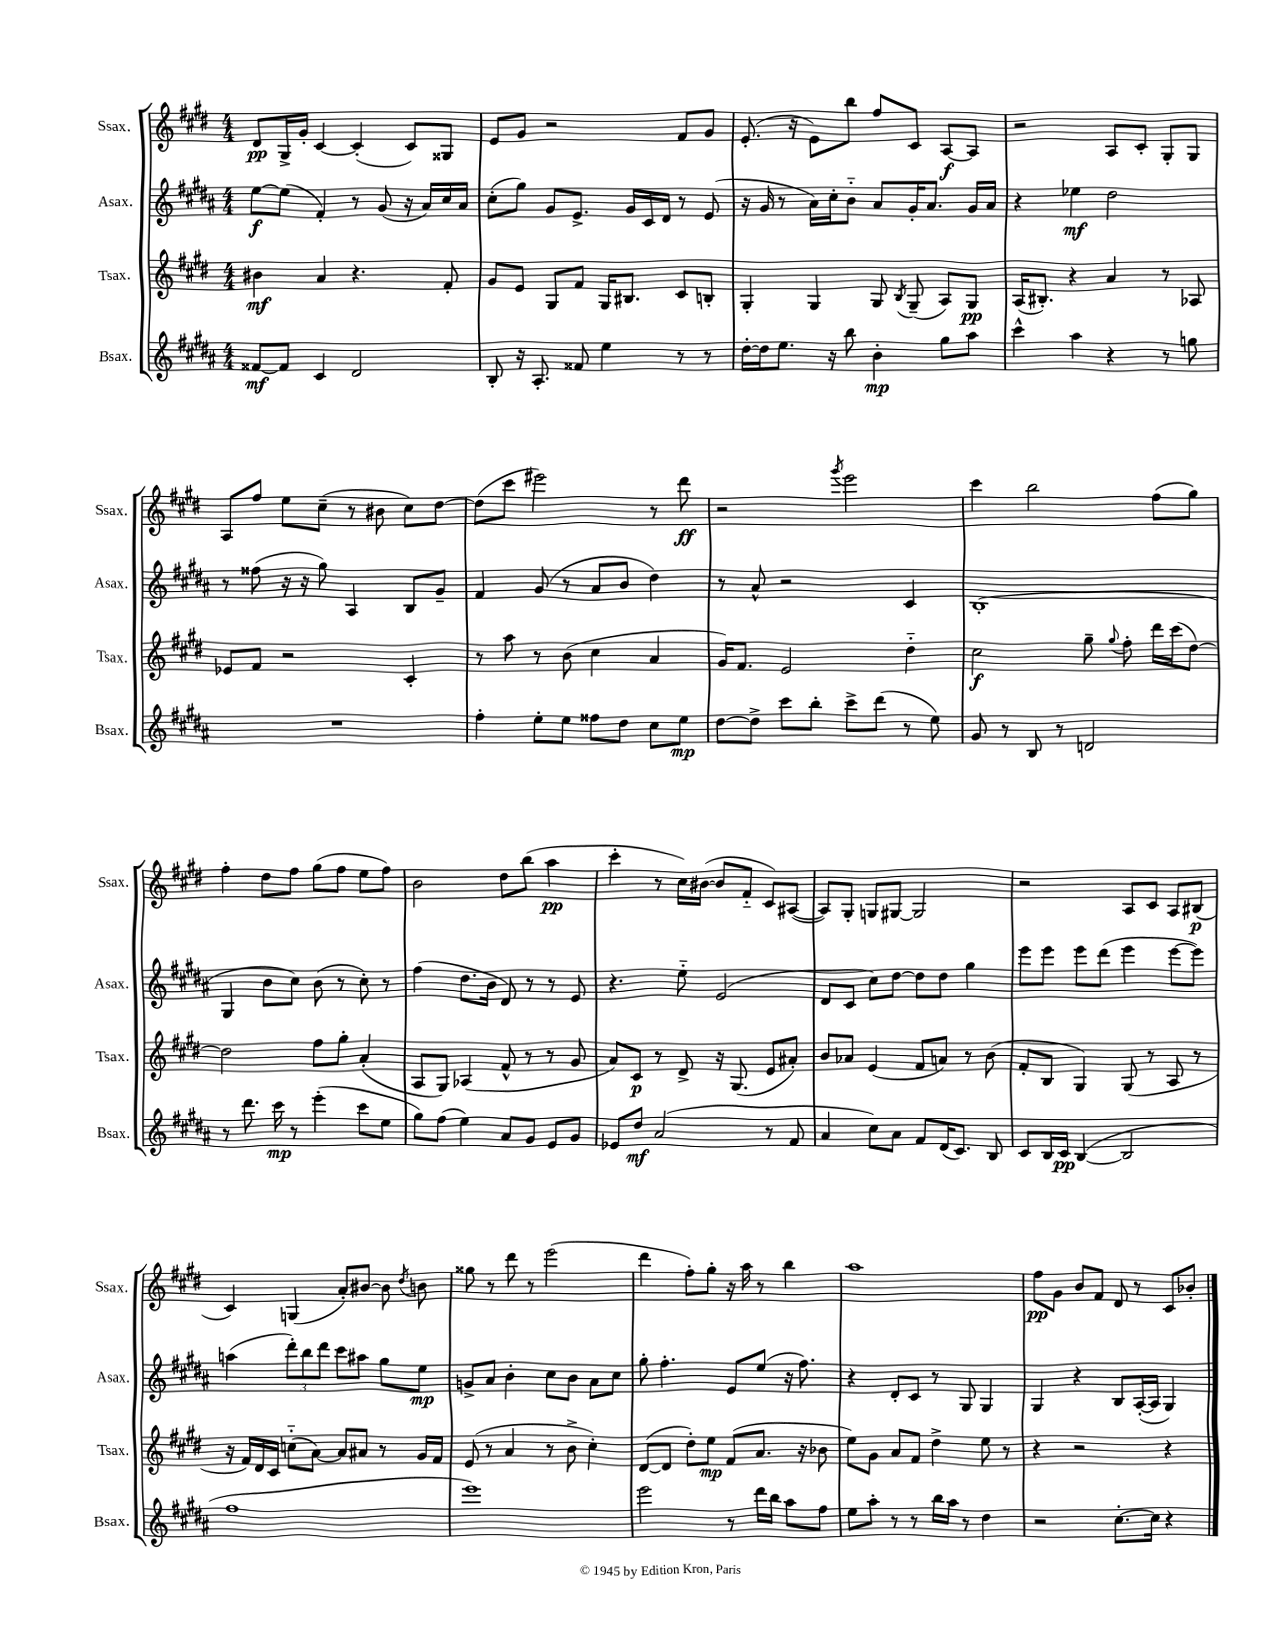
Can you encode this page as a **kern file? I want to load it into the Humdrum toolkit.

**kern	**kern	**kern	**kern
*staff4	*staff3	*staff2	*staff1
*clefG2	*clefG2	*clefG2	*clefG2
*k[f#c#g#d#a#]	*k[f#c#g#d#]	*k[f#c#g#d#a#]	*k[f#c#g#d#]
*M4/4	*M4/4	*M4/4	*M4/4
[8f##	4b#	[8ee	8d#
8f##]	.	(8ee]	16G#^
.	.	.	16g#'
4c#	4a	4f#')	[4c#
2d#	4.r	8r	(4c#']
.	.	(8g#	.
.	.	16r	8c#)
.	.	16a#)	.
.	8f#'	16cc#	8G##
.	.	16a#	.
=	=	=	=
8B'	8g#	(8cc#'	8e
16r	8e	8gg#)	8g#
8.A#'	.	.	.
.	8G#	8g#	2r
8f##	8f#	8.e^	.
4ee	16G#	.	.
.	8.B#	16g#	.
.	.	16c#	.
.	.	16d#	.
8r	8c#	8r	8f#
8r	8B'	(8e	8g#
=	=	=	=
[16dd#'	4G#'	16r	(8.e'
16dd#]	.	16g#	.
8.ee	.	8r	.
.	.	.	16r
.	4G#	16a#)	8e)
16r	.	16cc#'	.
8bb	.	8b'~	8bb
4b'	8G#	8a#	8ff#
.	8qB	.	.
.	(8G#~	16g#'	8c#
.	.	8.a#	.
8gg#	8A)	.	[8A
8aa#	8G#	16g#	8A]
.	.	16a#	.
=	=	=	=
4ccc#^^	(16A	4r	2r
.	8.B#')	.	.
4aa#	4r	4ee-	.
4r	4a	2dd#	8A
.	.	.	8c#'
8r	8r	.	8G#'
8gg	8A-	.	8G#
=	=	=	=
1r	8e-	8r	8A
.	8f#	(8ff##	8ff#
.	2r	16r	8ee
.	.	16r	.
.	.	8gg#)	(8cc#~
.	.	4A#	8r
.	.	.	8b#
.	4c#'	8B	8cc#)
.	.	8g#~	[8dd#
=	=	=	=
4ff#'	8r	4f#	(8dd#]
.	8aa	.	8ccc#
8ee'	8r	(8g#	2eee#)
8ee	(8b	8r	.
8ff##	4cc#	8a#	.
8dd#	.	8b	.
8cc#	4a	4dd#)	8r
8ee	.	.	8ddd#
=	=	=	=
[8dd#	16g#)	8r	2r
.	8.f#	.	.
8dd#^]	.	8a#^^	.
8ccc#	2e	2r	.
8bb'	.	.	.
.	.	.	8qggg#
8ccc#^	.	.	2eee
(8ddd#	.	.	.
8r	4dd#'~	4c#	.
8ee)	.	.	.
=	=	=	=
8g#	2cc#	(1B'	4ccc#
8r	.	.	.
8B	.	.	2bb
8r	.	.	.
2d	8gg#~	.	.
.	8qqgg#	.	.
.	8ff#'	.	.
.	16ddd#	.	(8ff#
.	(16ccc#	.	.
.	[8dd#)	.	8gg#)
=	=	=	=
8r	2dd#]	4G#	4ff#'
8.ddd#	.	.	.
.	.	8b	8dd#
16ccc#	.	.	.
8r	.	8cc#)	8ff#
(4eee'	8ff#	(8b	(8gg#
.	8gg#'	8r	8ff#
8ccc#	(4a'	8cc#')	8ee
8ee	.	8r	8ff#)
=	=	=	=
8gg#)	8A	(4ff#	2b
(8ff#	8G#)	.	.
4ee)	(4A-	8.dd#	.
.	.	16b	.
8a#	8f#^^	8d#)	8dd#
8g#	8r	8r	(8bb
8e	8r	8r	4aa
8g#	8g#	8e	.
=	=	=	=
8e-	8a)	4.r	4ccc#'
8dd#	8c#	.	.
(2a#	8r	.	8r
.	8d#^	8ee'~	16cc#)
.	.	.	([16b#
.	16r	(2e	8b#]
.	(8.G#	.	.
.	.	.	8f#'~
8r	8e	.	8c#)
8f#	8a#')	.	([8A#
=	=	=	=
4a#	8b	8d#	8A#])
.	8a-	8c#	8G#'
8cc#)	(4e	8cc#)	8G
8a#	.	[8dd#	[8G#
8f#	8f#	8dd#]	2G#]
(16d#	8a)	8dd#	.
8.c#)	.	.	.
.	8r	4gg#	.
8B	(8b	.	.
=	=	=	=
8c#	8f#'	8eee	2r
16B	8B	8eee	.
16c#	.	.	.
([4B	4G#)	8eee	.
.	.	(8ddd#	.
2B]	(8G#	4eee	8A
.	8r	.	8c#
.	8A	[8eee	8A
.	8r	8eee])	(8B#
=	=	=	=
1ff#	16r	(4aa	4c#)
.	16f#)	.	.
.	16d#	.	.
.	16c#	.	.
.	(8cc'~	12ddd#')	(4G
.	.	12bb	.
.	[8a)	.	.
.	.	12ddd#	.
.	8a]	8ccc#	8a')
.	8a#	8aa#	[8b#
.	8r	8gg#	8b#]
.	.	.	8qdd#
.	16g#	8ee	8b
.	16f#	.	.
=	=	=	=
1eee)	(8e	8g^	8gg##
.	8r	8a#	8r
.	4a	4b'	8ddd#
.	.	.	8r
.	8r	8cc#	(2eee
.	8b^	8b	.
.	4cc#')	8a#	.
.	.	8cc#	.
=	=	=	=
2eee	([8d#	8gg#'	4ddd#
.	8d#]	4.ff#'	.
.	8dd#')	.	8ff#')
.	8ee	.	8gg#'
8r	(8f#	8e	16r
.	.	.	16aa
16ddd#	8.a	(8ee	8r
16bb	.	.	.
8aa#	.	16r	4bb
.	16r	8.ff#)	.
8ff#	8b-	.	.
=	=	=	=
8ee	8ee)	4r	1aa
8aa#'	8g#	.	.
8r	8a	8d#'	.
8r	8f#	8c#	.
16bb	4dd#^	8r	.
16aa#	.	.	.
8r	.	8G#	.
4dd#	8ee	4G#	.
.	8r	.	.
=	=	=	=
2r	4r	4G#	8ff#
.	.	.	8g#
.	2r	4r	8b
.	.	.	8f#
[8.cc#'	.	8B	8d#
.	.	([16A#'	8r
16cc#]	.	16A#]	.
4r	4r	4G#)	8c#
.	.	.	8b-'
==	==	==	==
*-	*-	*-	*-
